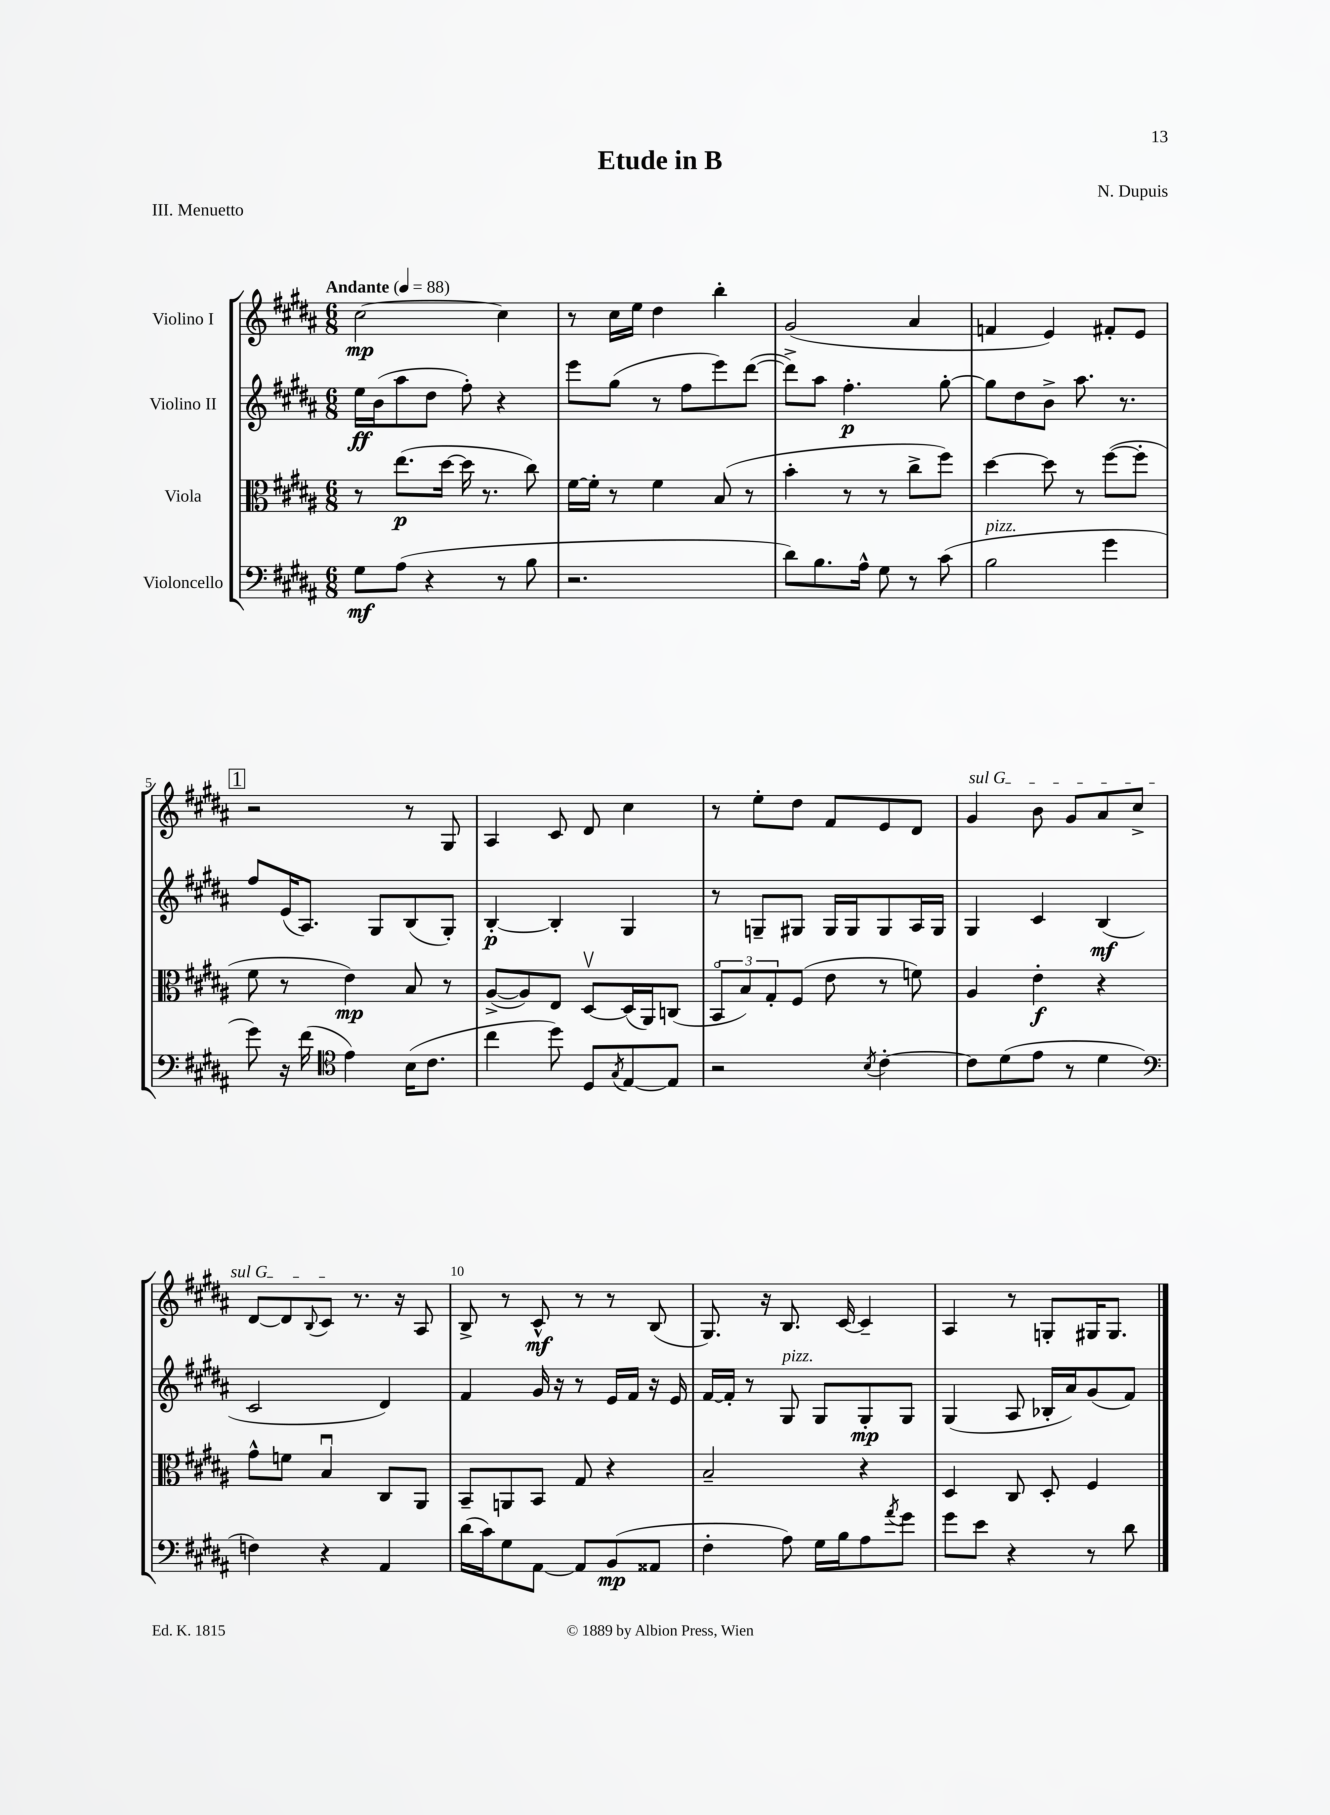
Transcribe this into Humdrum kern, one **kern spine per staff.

**kern	**dynam	**kern	**dynam	**kern	**dynam	**kern	**dynam
*part4	*part4	*part3	*part3	*part2	*part2	*part1	*part1
*staff4	*staff4	*staff3	*staff3	*staff2	*staff2	*staff1	*staff1
*I"Violoncello	*	*I"Viola	*	*I"Violino II	*	*I"Violino I	*
*clefF4	*	*clefC3	*	*clefG2	*	*clefG2	*
*k[f#c#g#d#a#]	*	*k[f#c#g#d#a#]	*	*k[f#c#g#d#a#]	*	*k[f#c#g#d#a#]	*
*M6/8	*	*M6/8	*	*M6/8	*	*M6/8	*
*MM88	*	*MM88	*	*MM88	*	*MM88	*
=1	=1	=1	=1	=1	=1	=1	=1
!	!	!	!	!	!	!LO:TX:a:B:t=Andante	!
8G#\L	mf	8r	.	16ee\LL	ff	[2cc#\	mp
.	.	.	.	(16b\J	.	.	.
(8A#\J	.	(8.ee\L	p	8aa#\	.	.	.
4r	.	.	.	8dd#\J	.	.	.
.	.	[16dd#\Jk	.	.	.	.	.
.	.	16dd#\]	.	8ff#'\)	.	.	.
.	.	8.r	.	.	.	.	.
8r	.	.	.	4r	.	4cc#\]	.
8B\	.	8cc#\)	.	.	.	.	.
=2	=2	=2	=2	=2	=2	=2	=2
2.r	.	[16f#\LL	.	8eee\L	.	8r	.
.	.	16f#'\JJ]	.	.	.	.	.
.	.	8r	.	(8gg#\J	.	16cc#\LL	.
.	.	.	.	.	.	16ee\JJ	.
.	.	4f#\	.	8r	.	4dd#\	.
.	.	.	.	8ff#\L	.	.	.
.	.	(8B/	.	8eee\)	.	4bb'\	.
.	.	8r	.	([8ddd#\J	.	.	.
=3	=3	=3	=3	=3	=3	=3	=3
8d#\L)	.	4b'\	.	8ddd#^\L])	.	(2g#/	.
8.B\	.	.	.	8aa#\J	.	.	.
.	.	8r	.	4.ff#'\	p	.	.
16A#^^\Jk	.	.	.	.	.	.	.
8G#\	.	8r	.	.	.	.	.
8r	.	8cc#^\L	.	.	.	4a#/	.
(8c#\	.	8ff#\J)	.	[8gg#'\	.	.	.
=4	=4	=4	=4	=4	=4	=4	=4
!LO:TX:a:i:t=pizz.	!	!	!	!	!	!	!
2B\	.	[4dd#\	.	8gg#\L]	.	4fn/	.
.	.	.	.	8dd#\	.	.	.
.	.	8dd#\]	.	8b^\J	.	4e/)	.
.	.	8r	.	8.aa#\	.	.	.
4g#\	.	([8ff#\L	.	.	.	8f#X'/L	.
.	.	.	.	8.r	.	.	.
.	.	8ff#'\J]	.	.	.	8e/J	.
!!LO:LB:g=z
!!LO:REH:place=s1:t=1
=5	=5	=5	=5	=5	=5	=5	=5
8g#\)	.	8f#\	.	8ff#/L	.	2r	.
16r	.	8r	.	(16e/K	.	.	.
(16f#\	.	.	.	8.A#/J)	.	.	.
*clefC4	*	*	*	*	*	*	*
4e\)	.	4e\)	mp	.	.	.	.
.	.	.	.	8G#/L	.	.	.
(16B\KL	.	8B/	.	(8B/	.	8r	.
8.c#\J	.	.	.	.	.	.	.
.	.	8r	.	8G#'/J)	.	8G#/	.
=6	=6	=6	=6	=6	=6	=6	=6
4cc#\	.	([8A#^/L	.	[4B'/	p	4A#/	.
.	.	8A#/])	.	.	.	.	.
8dd#\)	.	8E/J	.	4B'/]	.	8c#/	.
8D#/L	.	[8D#v/L	.	.	.	8d#/	.
8qG#/	.	.	.	.	.	.	.
[8E/	.	(16D#/L]	.	4G#/	.	4cc#\	.
.	.	16AA#/J)	.	.	.	.	.
8E/J]	.	(8Cn/J	.	.	.	.	.
=7	=7	=7	=7	=7	=7	=7	=7
2r	.	12BB/L	.	8r	.	8r	.
.	.	12B/)	.	.	.	.	.
.	.	.	.	8Gn~/L	.	8ee'\L	.
.	.	12G#'/	.	.	.	.	.
.	.	(8F#/J	.	8G#X/J	.	8dd#\J	.
.	.	8e\	.	16G#/LL	.	8f#/L	.
.	.	.	.	16G#/J	.	.	.
8qB/	.	.	.	.	.	.	.
[4c#'\	.	8r	.	8G#/	.	8e/	.
.	.	8fn\)	.	16A#/L	.	8d#/J	.
.	.	.	.	16G#/JJ	.	.	.
=8	=8	=8	=8	=8	=8	=8	=8
!	!	!	!	!	!	!LO:TX:a:i:t=sul G	!
8c#\L]	.	4A#/	.	4G#/	.	4g#/	.
(8d#\	.	.	.	.	.	.	.
8e\J	.	4e'\	f	4c#/	.	8b\	.
8r	.	.	.	.	.	8g#/L	.
4d#\	.	4r	.	(4B/	mf	8a#/	.
.	.	.	.	.	.	8cc#^/J	.
!!LO:LB:g=z
=9	=9	=9	=9	=9	=9	=9	=9
*clefF4	*	*	*	*	*	*	*
4Fn\)	.	8g#^^\L	.	2c#/	.	[8d#/L	.
.	.	8fn\J	.	.	.	8d#/]	.
.	.	.	.	.	.	8qqB/	.
4r	.	4Bu/	.	.	.	8c#/J	.
.	.	.	.	.	.	8.r	.
4AA#/	.	8C#/L	.	4d#/)	.	.	.
.	.	.	.	.	.	16r	.
.	.	8AA#/J	.	.	.	8A#/	.
=10	=10	=10	=10	=10	=10	=10	=10
(16d#\LL	.	8BB~/L	.	4f#/	.	8B^/	.
16c#\J)	.	.	.	.	.	.	.
8G#\	.	8AAn/	.	.	.	8r	.
[8AA#\J	.	8BB/J	.	16g#/	.	8c#^^/	mf
.	.	.	.	16r	.	.	.
8AA#/L]	.	8G#/	.	8r	.	8r	.
(8BB/	mp	4r	.	16e/LL	.	8r	.
.	.	.	.	16f#/JJ	.	.	.
8AA##X/J	.	.	.	16r	.	(8B/	.
.	.	.	.	16e/	.	.	.
=11	=11	=11	=11	=11	=11	=11	=11
4F#'\	.	2B~/	.	[16f#/LL	.	8.G#/)	.
.	.	.	.	16f#'/JJ]	.	.	.
.	.	.	.	8r	.	.	.
.	.	.	.	.	.	16r	.
!	!	!	!	!LO:TX:a:i:t=pizz.	!	!	!
8A#\)	.	.	.	8G#/	.	8.B/	.
16G#\LL	.	.	.	8G#/L	.	.	.
16B\J	.	.	.	.	.	[16c#/	.
8A#\	.	4r	.	8G#'/	mp	4c#~/]	.
8qa#/	.	.	.	.	.	.	.
8g#\J	.	.	.	8G#/J	.	.	.
=12	=12	=12	=12	=12	=12	=12	=12
8g#\L	.	4D#/	.	(4G#/	.	4A#/	.
8e\J	.	.	.	.	.	.	.
4r	.	8C#/	.	8A#/	.	8r	.
.	.	8D#'/	.	16B-X'/LL	.	8Gn'/L	.
.	.	.	.	16a#/J)	.	.	.
8r	.	4F#/	.	(8g#/	.	16G#X/K	.
.	.	.	.	.	.	8.G#/J	.
8d#\	.	.	.	8f#/J)	.	.	.
==	==	==	==	==	==	==	==
*-	*-	*-	*-	*-	*-	*-	*-
